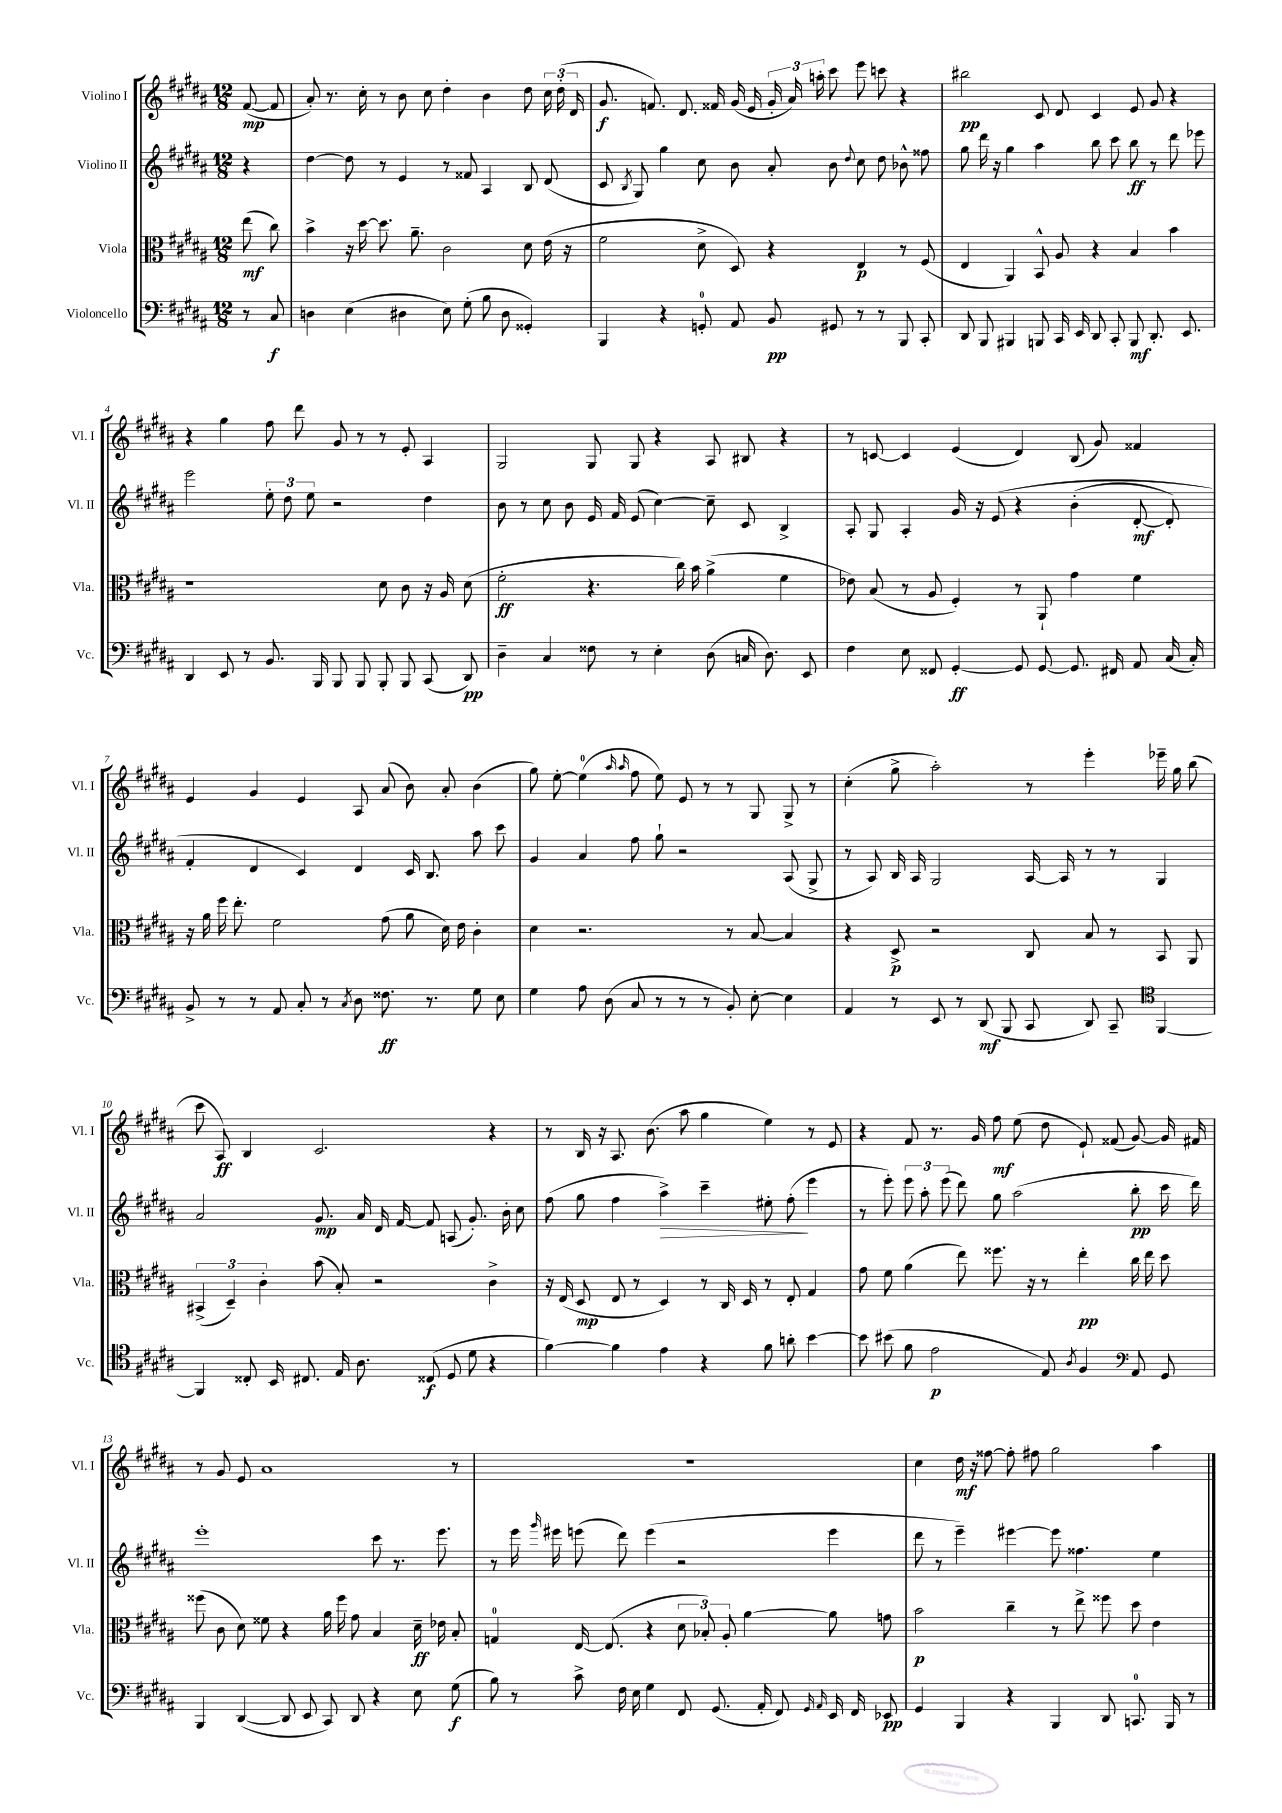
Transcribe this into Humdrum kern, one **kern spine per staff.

**kern	**dynam	**kern	**dynam	**kern	**dynam	**kern	**dynam
*part4	*part4	*part3	*part3	*part2	*part2	*part1	*part1
*staff4	*staff4	*staff3	*staff3	*staff2	*staff2	*staff1	*staff1
*I"Violoncello	*	*I"Viola	*	*I"Violino II	*	*I"Violino I	*
*I'Vc.	*	*I'Vla.	*	*I'Vl. II	*	*I'Vl. I	*
*clefF4	*	*clefC3	*	*clefG2	*	*clefG2	*
*k[f#c#g#d#a#]	*	*k[f#c#g#d#a#]	*	*k[f#c#g#d#a#]	*	*k[f#c#g#d#a#]	*
*M12/8	*	*M12/8	*	*M12/8	*	*M12/8	*
=	=	=	=	=	=	=	=
8r	.	(8ee\	mf	4r	.	([8f#/	mp
8C#/	f	8cc#\)	.	.	.	8f#/]	.
=1	=1	=1	=1	=1	=1	=1	=1
4Dn\	.	4b^\	.	[4dd#\	.	8a#'/)	.
.	.	.	.	.	.	8.r	.
(4E\	.	16r	.	8dd#\]	.	.	.
.	.	[16dd#\	.	.	.	16cc#'\	.
.	.	8.dd#\]	.	8r	.	8r	.
4D#X\	.	.	.	4e/	.	8b\	.
.	.	8.a#~\	.	.	.	.	.
.	.	.	.	.	.	8cc#\	.
8E\)	.	2c#\	.	8r	.	4dd#'\	.
(8G#'\	.	.	.	8f##X/	.	.	.
8B\	.	.	.	4A#/	.	4b\	.
8D#\	.	.	.	.	.	.	.
4GG##X'/)	.	8d#\	.	8B/	.	8dd#\	.
.	.	(16e\	.	(8d#/	.	24cc#\	.
.	.	.	.	.	.	(24dd#'\	.
.	.	16r	.	.	.	.	.
.	.	.	.	.	.	24d#/	.
=2	=2	=2	=2	=2	=2	=2	=2
4BBB/	.	2f#\	.	8c#/	.	8.g#/	f
.	.	.	.	8qB/	.	.	.
.	.	.	.	8G#/)	.	.	.
.	.	.	.	.	.	8.fn/)	.
4r	.	.	.	4gg#\	.	.	.
.	.	.	.	.	.	8.d#/	.
8GGn'/	.	8d#^\	.	8cc#\	.	.	.
.	.	.	.	.	.	16f##X/	.
8AA#/	.	8D#/)	.	8b\	.	(16g#/	.
.	.	.	.	.	.	16e/	.
8BB/	pp	4r	.	8a#'/	.	24g#'/	.
.	.	.	.	.	.	24a#/)	.
.	.	.	.	.	.	24aan'\	.
8GG#X/	.	.	.	8b\	.	8ccc#\	.
.	.	.	.	8qqdd#/	.	.	.
8r	.	4E/	p	8cc#\	.	8eee\	.
8r	.	.	.	8dd#\	.	8cccn\	.
8BBB/	.	8r	.	8b-X^^\	.	4r	.
8CC#'/	.	(8F#/	.	8ff##X\	.	.	.
=3	=3	=3	=3	=3	=3	=3	=3
8DD#/	.	4E/	.	8gg#\	.	2bb#X\	pp
8BBB/	.	.	.	16ddd#\	.	.	.
.	.	.	.	16r	.	.	.
4BBB#X/	.	4AA#/)	.	4gg#\	.	.	.
8BBBn/	.	8BB^^/	.	4aa#\	.	8c#/	.
16CC#/	.	8A#/	.	.	.	8d#/	.
16EE/	.	.	.	.	.	.	.
8DD#/	.	4r	.	8bb\	.	4c#/	.
8CC#'/	.	.	.	8ccc#\	.	.	.
8BBB/	mf	4B/	.	8bb\	ff	8e/	.
8.DD#'/	.	.	.	8r	.	8g#/	.
.	.	4b\	.	8ddd#\	.	4r	.
8.EE/	.	.	.	.	.	.	.
.	.	.	.	8eee-X\	.	.	.
!!LO:LB:g=z
=4	=4	=4	=4	=4	=4	=4	=4
4DD#/	.	1r	.	2eee\	.	4r	.
8EE/	.	.	.	.	.	4gg#\	.
8r	.	.	.	.	.	.	.
8.BB/	.	.	.	12ee'\	.	8ff#\	.
.	.	.	.	12dd#\	.	.	.
.	.	.	.	.	.	8ddd#\	.
.	.	.	.	12ee\	.	.	.
16BBB/	.	.	.	.	.	.	.
8BBB/	.	.	.	2r	.	8g#/	.
8BBB/	.	.	.	.	.	8r	.
8BBB'/	.	8d#\	.	.	.	8r	.
8BBB/	.	8c#\	.	.	.	8e'/	.
(8CC#/	.	16r	.	4dd#\	.	4A#/	.
.	.	16A#/	.	.	.	.	.
8DD#/)	pp	(8d#\	.	.	.	.	.
=5	=5	=5	=5	=5	=5	=5	=5
4D#~\	.	2f#'\	ff	8b\	.	2G#/	.
.	.	.	.	8r	.	.	.
4C#/	.	.	.	8cc#\	.	.	.
.	.	.	.	8b\	.	.	.
8F##X\	.	4.r	.	16e/	.	8G#/	.
.	.	.	.	16f#/	.	.	.
8r	.	.	.	(8e/	.	8G#/	.
4E'\	.	.	.	[4cc#\)	.	4r	.
.	.	16cc#\)	.	.	.	.	.
.	.	16b\	.	.	.	.	.
(8D#\	.	(4a#^\	.	8cc#~\]	.	8A#/	.
16Cn/	.	.	.	8c#/	.	8B#X/	.
8.D#\)	.	.	.	.	.	.	.
.	.	4f#\	.	4B^/	.	4r	.
8EE/	.	.	.	.	.	.	.
=6	=6	=6	=6	=6	=6	=6	=6
4F#\	.	8e-X\)	.	8A#'/	.	8r	.
.	.	(8B/	.	8G#/	.	[8cn/	.
8E\	.	8r	.	4A#'/	.	4c/]	.
8FF##X/	.	8A#/	.	.	.	.	.
[4GG#'/	ff	4F#'/)	.	16g#/	.	(4e/	.
.	.	.	.	16r	.	.	.
.	.	.	.	(8e/	.	.	.
8GG#/]	.	8r	.	4r	.	4d#/)	.
[8GG#/	.	8AA#`/	.	.	.	.	.
8.GG#/]	.	4g#\	.	(4b'\	.	(8B/	.
.	.	.	.	.	.	8g#/)	.
16FF#X/	.	.	.	.	.	.	.
8AA#/	.	4f#\	.	[8d#'/	mf	4f##X/	.
(16C#/	.	.	.	8d#'/])	.	.	.
16C#'/)	.	.	.	.	.	.	.
!!LO:LB:g=z
=7	=7	=7	=7	=7	=7	=7	=7
8BB^/	.	16r	.	4f#'/	.	4e/	.
.	.	16a#\	.	.	.	.	.
8r	.	16ff#\	.	.	.	.	.
.	.	8.ee'\	.	.	.	.	.
8r	.	.	.	4d#/	.	4g#/	.
8AA#/	.	2f#\	.	.	.	.	.
8C#'/	.	.	.	4c#/)	.	4e/	.
8r	.	.	.	.	.	.	.
8qC#/	.	.	.	.	.	.	.
8D#\	.	.	.	4d#/	.	8A#/	.
8.F##X\	ff	(8g#\	.	.	.	(8a#/	.
.	.	8a#\	.	16c#/	.	8b\)	.
8.r	.	.	.	8.B/	.	.	.
.	.	16d#\)	.	.	.	8a#'/	.
.	.	16e\	.	.	.	.	.
8G#\	.	4c#'\	.	8aa#\	.	(4b\	.
8E\	.	.	.	8ccc#\	.	.	.
=8	=8	=8	=8	=8	=8	=8	=8
4G#\	.	4d#\	.	4g#/	.	8gg#\)	.
.	.	.	.	.	.	[8ee'\	.
8A#\	.	2.r	.	4a#/	.	(4ee\]	.
(8D#\	.	.	.	.	.	.	.
.	.	.	.	.	.	16qqaa#/	.
.	.	.	.	.	.	16qqaa#/	.
8C#/	.	.	.	8ff#\	.	8ff#\	.
8r	.	.	.	8gg#`\	.	8ee\)	.
8r	.	.	.	2r	.	8e/	.
8r	.	.	.	.	.	8r	.
8BB'/)	.	8r	.	.	.	8r	.
[8E'\	.	[8B/	.	.	.	8G#/	.
4E\]	.	4B/]	.	(8A#/	.	8G#^/	.
.	.	.	.	8G#^/	.	8r	.
=9	=9	=9	=9	=9	=9	=9	=9
4AA#/	.	4r	.	8r	.	(4cc#'\	.
.	.	.	.	8A#/)	.	.	.
8r	.	8D#^/	p	16B/	.	8gg#^\	.
.	.	.	.	16A#/	.	.	.
8EE/	.	2r	.	2G#/	.	2aa#'\)	.
8r	.	.	.	.	.	.	.
(8DD#/	mf	.	.	.	.	.	.
8BBB/	.	.	.	.	.	.	.
8CC#/	.	8C#/	.	[16A#/	.	8r	.
.	.	.	.	16A#/]	.	.	.
8DD#/)	.	8B/	.	8r	.	4eee'\	.
8CC#~/	.	8r	.	8r	.	.	.
*clefC4	*	*	*	*	*	*	*
[4FF#/	.	8BB/	.	4G#/	.	16eee-X~\	.
.	.	.	.	.	.	16gg#\	.
.	.	8AA#/	.	.	.	(8bb\	.
!!LO:LB:g=z
=10	=10	=10	=10	=10	=10	=10	=10
4FF#/]	.	(6BB#X^/	.	2a#/	.	8ccc#\	.
.	.	.	.	.	.	8A#/)	ff
.	.	6D#~/)	.	.	.	.	.
8C##X'/	.	.	.	.	.	4B/	.
.	.	6c#'\	.	.	.	.	.
16BB/	.	.	.	.	.	.	.
8.C#X/	.	.	.	.	.	.	.
.	.	(8b\	.	8.g#/	mp	2.c#/	.
16E/	.	8B'/)	.	.	.	.	.
8.A#\	.	.	.	16a#/	.	.	.
.	.	2r	.	16d#/	.	.	.
.	.	.	.	[16f#/	.	.	.
(8C##X/	f	.	.	8f#/]	.	.	.
8D#/	.	.	.	(8An/	.	.	.
8d#\	.	.	.	8.g#'/)	.	.	.
4r	.	4c#^\	.	.	.	4r	.
.	.	.	.	16b'\	.	.	.
.	.	.	.	8cc#\	.	.	.
=11	=11	=11	=11	=11	=11	=11	=11
[4f#\)	.	16r	.	(8ff#\	.	8r	.
.	.	(16E/	.	.	.	.	.
.	.	8D#/	mp	8gg#\	.	16B/	.
.	.	.	.	.	.	16r	.
4f#\]	.	8E/	.	4ff#\	.	8.A#/	.
.	.	8r	.	.	.	.	.
.	.	.	.	.	.	(8.b\	.
!	!	!	!	!	!LO:HP:b	!	!
4e\	.	4D#/)	.	4aa#^\)	>	.	.
.	.	.	.	.	.	8aa#\	.
4r	.	8r	.	4ccc#~\	.	4gg#\	.
.	.	16C#/	.	.	.	.	.
.	.	16D#/	.	.	.	.	.
8f#\	.	8r	.	8ee#X'\	.	4ee\)	.
8an'\	.	8E'/	.	(8ff#'\	.	.	.
[4b\	.	4G#/	.	4eee\	]	8r	.
.	.	.	.	.	.	8e/	.
=12	=12	=12	=12	=12	=12	=12	=12
8b\]	.	8g#\	.	8r	.	4r	.
(8b#X\	.	8f#\	.	8eee'\)	.	.	.
8f#\	.	(4a#\	.	12eee\	.	8f#/	.
.	.	.	.	12aa#'\	.	.	.
2e\	p	.	.	.	.	8.r	.
.	.	.	.	(12eee\	.	.	.
.	.	8ee\)	.	8ddd#\)	.	.	.
.	.	.	.	.	.	16g#/	.
.	.	8.ff##X\	.	8gg#\	.	8ff#\	mf
.	.	.	.	(2aa#\	.	(8ee\	.
.	.	16r	.	.	.	.	.
8E/)	.	8r	.	.	.	8dd#\	.
8qA#/	.	.	.	.	.	.	.
4F#/	.	4ee'\	pp	.	.	8e`/)	.
.	.	.	.	.	.	(8f##X/	.
*clefF4	*	*	*	*	*	*	*
8AA#/	.	16cc#\	.	8bb'\	pp	[8g#/)	.
.	.	16ee\	.	.	.	.	.
8GG#/	.	8dd#\	.	16ccc#\	.	16g#/]	.
.	.	.	.	16ddd#\)	.	16f#X/	.
!!LO:LB:g=z
=13	=13	=13	=13	=13	=13	=13	=13
4BBB/	.	(8ff##X\	.	1eee'	.	8r	.
.	.	8c#\	.	.	.	8g#/	.
([4DD#/	.	8d#\)	.	.	.	8e/	.
.	.	8f##X\	.	.	.	1a#	.
8DD#/]	.	4r	.	.	.	.	.
8EE/	.	.	.	.	.	.	.
8CC#/)	.	16a#\	.	.	.	.	.
.	.	16ff##\	.	.	.	.	.
8DD#/	.	8g#\	.	.	.	.	.
4r	.	4B/	.	8ccc#\	.	.	.
.	.	.	.	8.r	.	.	.
8E\	.	16d#~\	ff	.	.	.	.
.	.	16e-X\	.	8.eee\	.	.	.
(8G#\	f	8B'/	.	.	.	8r	.
=14	=14	=14	=14	=14	=14	=14	=14
8B\)	.	4Gn/	.	8r	.	1.r	.
8r	.	.	.	16eee\	.	.	.
.	.	.	.	16qqggg#/	.	.	.
.	.	.	.	16eee#X\	.	.	.
8c#^\	.	[16E/	.	(8eeen\	.	.	.
.	.	(8.E/]	.	.	.	.	.
16F#\	.	.	.	8ddd#\)	.	.	.
16E\	.	.	.	.	.	.	.
4G#\	.	4r	.	(4eee\	.	.	.
8FF#/	.	12d#\	.	2r	.	.	.
.	.	12B-X'/)	.	.	.	.	.
(8.GG#/	.	.	.	.	.	.	.
.	.	12A#'/	.	.	.	.	.
.	.	[4a#\	.	.	.	.	.
16AA#'/	.	.	.	.	.	.	.
8FF#/)	.	.	.	.	.	.	.
16qqGG#/	.	.	.	.	.	.	.
16qqAA#/	.	.	.	.	.	.	.
16EE/	.	8a#\]	.	4eee\	.	.	.
16FF#/	.	.	.	.	.	.	.
8EE-X/	pp	8gn\	.	.	.	.	.
=15	=15	=15	=15	=15	=15	=15	=15
4GG#/	.	2b\	p	8ddd#\	.	4cc#\	.
.	.	.	.	8r	.	.	.
4BBB/	.	.	.	4eee~\)	.	16dd#\	mf
.	.	.	.	.	.	16r	.
.	.	.	.	.	.	[8ff##X\	.
4r	.	4cc#~\	.	[4eee#X\	.	8ff##'\]	.
.	.	.	.	.	.	8ff#X\	.
4BBB/	.	8r	.	8eee#\]	.	2gg#\	.
.	.	8ee^\	.	4.ff##X\	.	.	.
8DD#/	.	8ff##X\	.	.	.	.	.
8.CCn/	.	8dd#\	.	.	.	.	.
.	.	4e\	.	4ee\	.	4aa#\	.
16BBB/	.	.	.	.	.	.	.
8r	.	.	.	.	.	.	.
==	==	==	==	==	==	==	==
*-	*-	*-	*-	*-	*-	*-	*-
